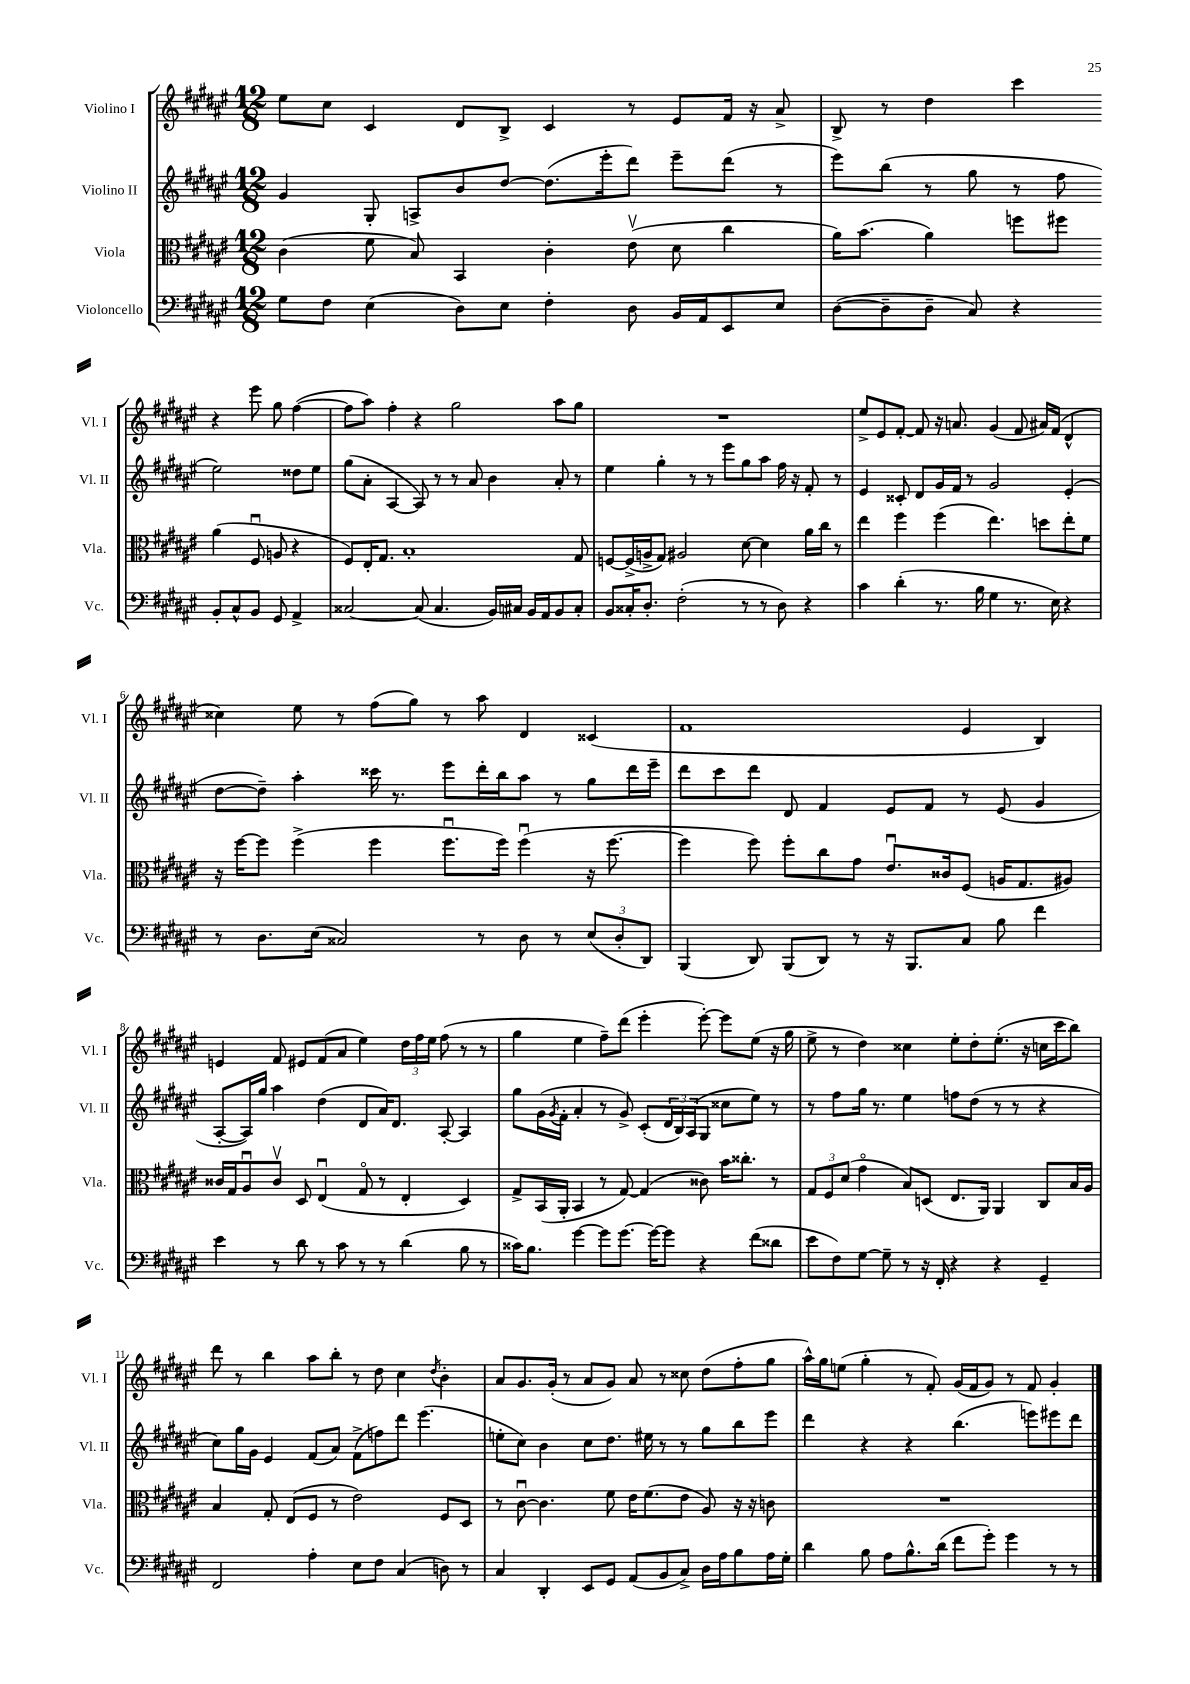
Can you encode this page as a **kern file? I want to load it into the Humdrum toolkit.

**kern	**kern	**kern	**kern
*staff4	*staff3	*staff2	*staff1
*clefF4	*clefC3	*clefG2	*clefG2
*k[f#c#g#d#a#e#]	*k[f#c#g#d#a#e#]	*k[f#c#g#d#a#e#]	*k[f#c#g#d#a#e#]
*M12/8	*M12/8	*M12/8	*M12/8
8G#	(4c#	4g#	8ee#
8F#	.	.	8cc#
(4E#	8f#	8G#'	4c#
.	8B)	8A^	.
8D#)	4BB	8b	8d#
8E#	.	[8dd#	8B^
4F#'	4c#'	(8.dd#]	4c#
.	.	16eee#'	.
8D#	(8e#v	8ddd#)	8r
16BB	8d#	8eee#~	8e#
16AA#	.	.	.
8EE#	4cc#	(8ddd#	16f#
.	.	.	16r
8E#	.	8r	8a#^
=	=	=	=
([8D#	16a#)	8eee#)	8B^
.	(8.b	.	.
8D#~]	.	(8bb	8r
8D#~	4a#)	8r	4dd#
8C#)	.	8gg#	.
4r	8ff	8r	4ccc#
.	8ff#	8ff#	.
8BB'	(4a#	2ee#)	4r
8C#^^	.	.	.
8BB	8F#u	.	8eee#
8GG#	8A	.	8gg#
4AA#^	4r	8dd##	([4ff#
.	.	8ee#	.
=	=	=	=
[2C##	8F#)	(8gg#	8ff#]
.	16E#'	8a#'	8aa#)
.	8.G#	.	.
.	.	[4A#	4ff#'
.	1B'	.	.
(8C##]	.	8A#])	4r
4.C##	.	8r	.
.	.	8r	2gg#
.	.	8a#	.
16BB)	.	4b	.
16C#	.	.	.
16BB	.	.	.
16AA#	.	.	.
8BB	.	8a#'	8aa#
8C#'	8G#	8r	8gg#
=	=	=	=
8BB	[8F	4ee#	1.r
16C##'	(16F^]	.	.
8.D#'	16A^	.	.
.	8G#)	4gg#'	.
(2F#'	2A#	.	.
.	.	8r	.
.	.	8r	.
.	.	8eee#	.
8r	[8d#	8gg#	.
8r	4d#]	8aa#	.
8D#)	.	16ff#	.
.	.	16r	.
4r	16a#	8f#'	.
.	16cc#	.	.
.	8r	8r	.
=	=	=	=
4c#	4ee#	4e#	8ee#^
.	.	.	8e#
(4d#'	4ff#	8c##'	[8f#'
.	.	8d#	8f#]
8.r	(4ff#	16g#	16r
.	.	16f#	8.a
.	.	8r	.
16B	.	.	.
4G#	4.ee#)	2g#	(4g#
8.r	.	.	8f#
.	8dd	.	16a#)
16E#)	.	.	(16f#
4r	8ee#'	(4e#'	4d#^^
.	8f#	.	.
=	=	=	=
8r	16r	[8dd#	4cc##)
.	[16ff#	.	.
8.D#	8ff#]	8dd#~])	.
.	(4ff#^	4aa#'	8ee#
(16E#	.	.	.
2C##)	.	.	8r
.	4ff#	16ccc##	(8ff#
.	.	8.r	.
.	.	.	8gg#)
.	8.ff#u	8eee#	8r
8r	.	16ddd#'	8aa#
.	16ff#)	16bb	.
8D#	(4ff#u	8aa#	4d#
8r	.	8r	.
(12E#	16r	8gg#	(4c##
.	[8.ff#	.	.
12D#'	.	.	.
.	.	16ddd#	.
12DD#)	.	.	.
.	.	16eee#~	.
=	=	=	=
(4BBB	4ff#]	8ddd#	1f#
.	.	8ccc#	.
8DD#)	8ff#)	8ddd#	.
(8BBB	8ff#'	8d#	.
8DD#)	8cc#	4f#	.
8r	8g#	.	.
16r	8.e#u	8e#	.
8.BBB	.	.	.
.	.	8f#	.
.	16c##	.	.
8C#	(8F#	8r	4e#
8B	16A	(8e#	.
.	8.G#	.	.
4f#	.	4g#	4B)
.	8A#)	.	.
=	=	=	=
4e#	16c##	[8A#'	4e
.	16G#	.	.
.	8A#u	16A#])	.
.	.	16gg#	.
8r	8c##v	4aa#	8f#
8d#	8D#	.	8e#
8r	(4E#u	(4dd#	(8f#
8c#	.	.	8a#
8r	8G#o	8d#	4ee#)
8r	8r	16a#)	.
.	.	8.d#	.
(4d#	4E#'	.	24dd#
.	.	.	24ff#
.	.	.	24ee#
.	.	[8A#'	(8ff#
8B	4D#)	4A#]	8r
8r	.	.	8r
=	=	=	=
16c##)	8G#^	8gg#	4gg#
8.B	.	.	.
.	(16BB	(16g#	.
.	.	8qg#	.
.	16AA#'	16f#'	.
[4g#	4BB	4a#'	4ee#
8g#]	8r	8r	8ff#~)
[8.g#	[8G#)	8g#^)	(8ddd#
.	(4G#]	(8c#'	4eee#'
16g#_	.	.	.
8g#]	.	24d#	.
.	.	24B)	.
.	.	(24A#	.
4r	8c##)	8G#	[8eee#')
.	16b	8cc##	8eee#]
.	8.cc##'	.	.
(8f#	.	8ee#)	(8ee#
8d##	8r	8r	16r
.	.	.	16gg#
=	=	=	=
8e#	12G#	8r	8ee#^
.	12F#	.	.
8F#)	.	8ff#	8r
.	(12d#	.	.
[8G#	4g#o	16gg#	4dd#)
.	.	8.r	.
8G#~]	.	.	.
8r	8B)	4ee#	4cc##
16r	(8D	.	.
16FF#'	.	.	.
4r	8.E#	8ff	8ee#'
.	.	(8dd#	8dd#'
.	16AA#)	.	.
4r	4AA#	8r	(8.ee#'
.	.	8r	.
.	.	.	16r
4GG#~	8C#	4r	16cc
.	.	.	16ccc#
.	16B	.	8bb)
.	16A#	.	.
=	=	=	=
2FF#	4B	8cc#)	8ddd#
.	.	16gg#	8r
.	.	16g#	.
.	8G#'	4e#	4bb
.	(8E#	.	.
4A#'	8F#	(8f#	8aa#
.	8r	8a#)	8bb'
8E#	2e#)	(8f#^	8r
8F#	.	8ff)	8dd#
(4C#	.	8ddd#	4cc#
.	.	(4.eee#	.
.	.	.	8qdd#
8D)	8F#	.	4b'
8r	8D#	.	.
=	=	=	=
4C#	8r	8ee'	8a#
.	[8c#u	8cc#)	8.g#
4DD#'	4.c#]	4b	.
.	.	.	(16g#'
.	.	.	8r
8EE#	.	8cc#	8a#
8GG#	8f#	8.dd#	8g#)
(8AA#	16e#	.	8a#
.	(8.f#	16ee#	.
8BB	.	8r	8r
8C#^)	8e#	8r	8cc##
16D#	8A#)	8gg#	(8dd#
16A#	.	.	.
8B	16r	8bb	8ff#'
.	16r	.	.
16A#	8c	8eee#	8gg#
16G#'	.	.	.
=	=	=	=
4d#	1.r	4ddd#	16aa#^^)
.	.	.	16gg#
.	.	.	(8ee
8B	.	4r	4gg#'
8A#	.	.	.
8.B^^	.	4r	8r
.	.	.	8f#')
(16d#	.	.	.
8f#	.	(4.bb	(16g#
.	.	.	16f#
8g#')	.	.	8g#)
4g#	.	.	8r
.	.	8eee)	8f#
8r	.	8eee#	4g#'
8r	.	8ddd#	.
==	==	==	==
*-	*-	*-	*-
